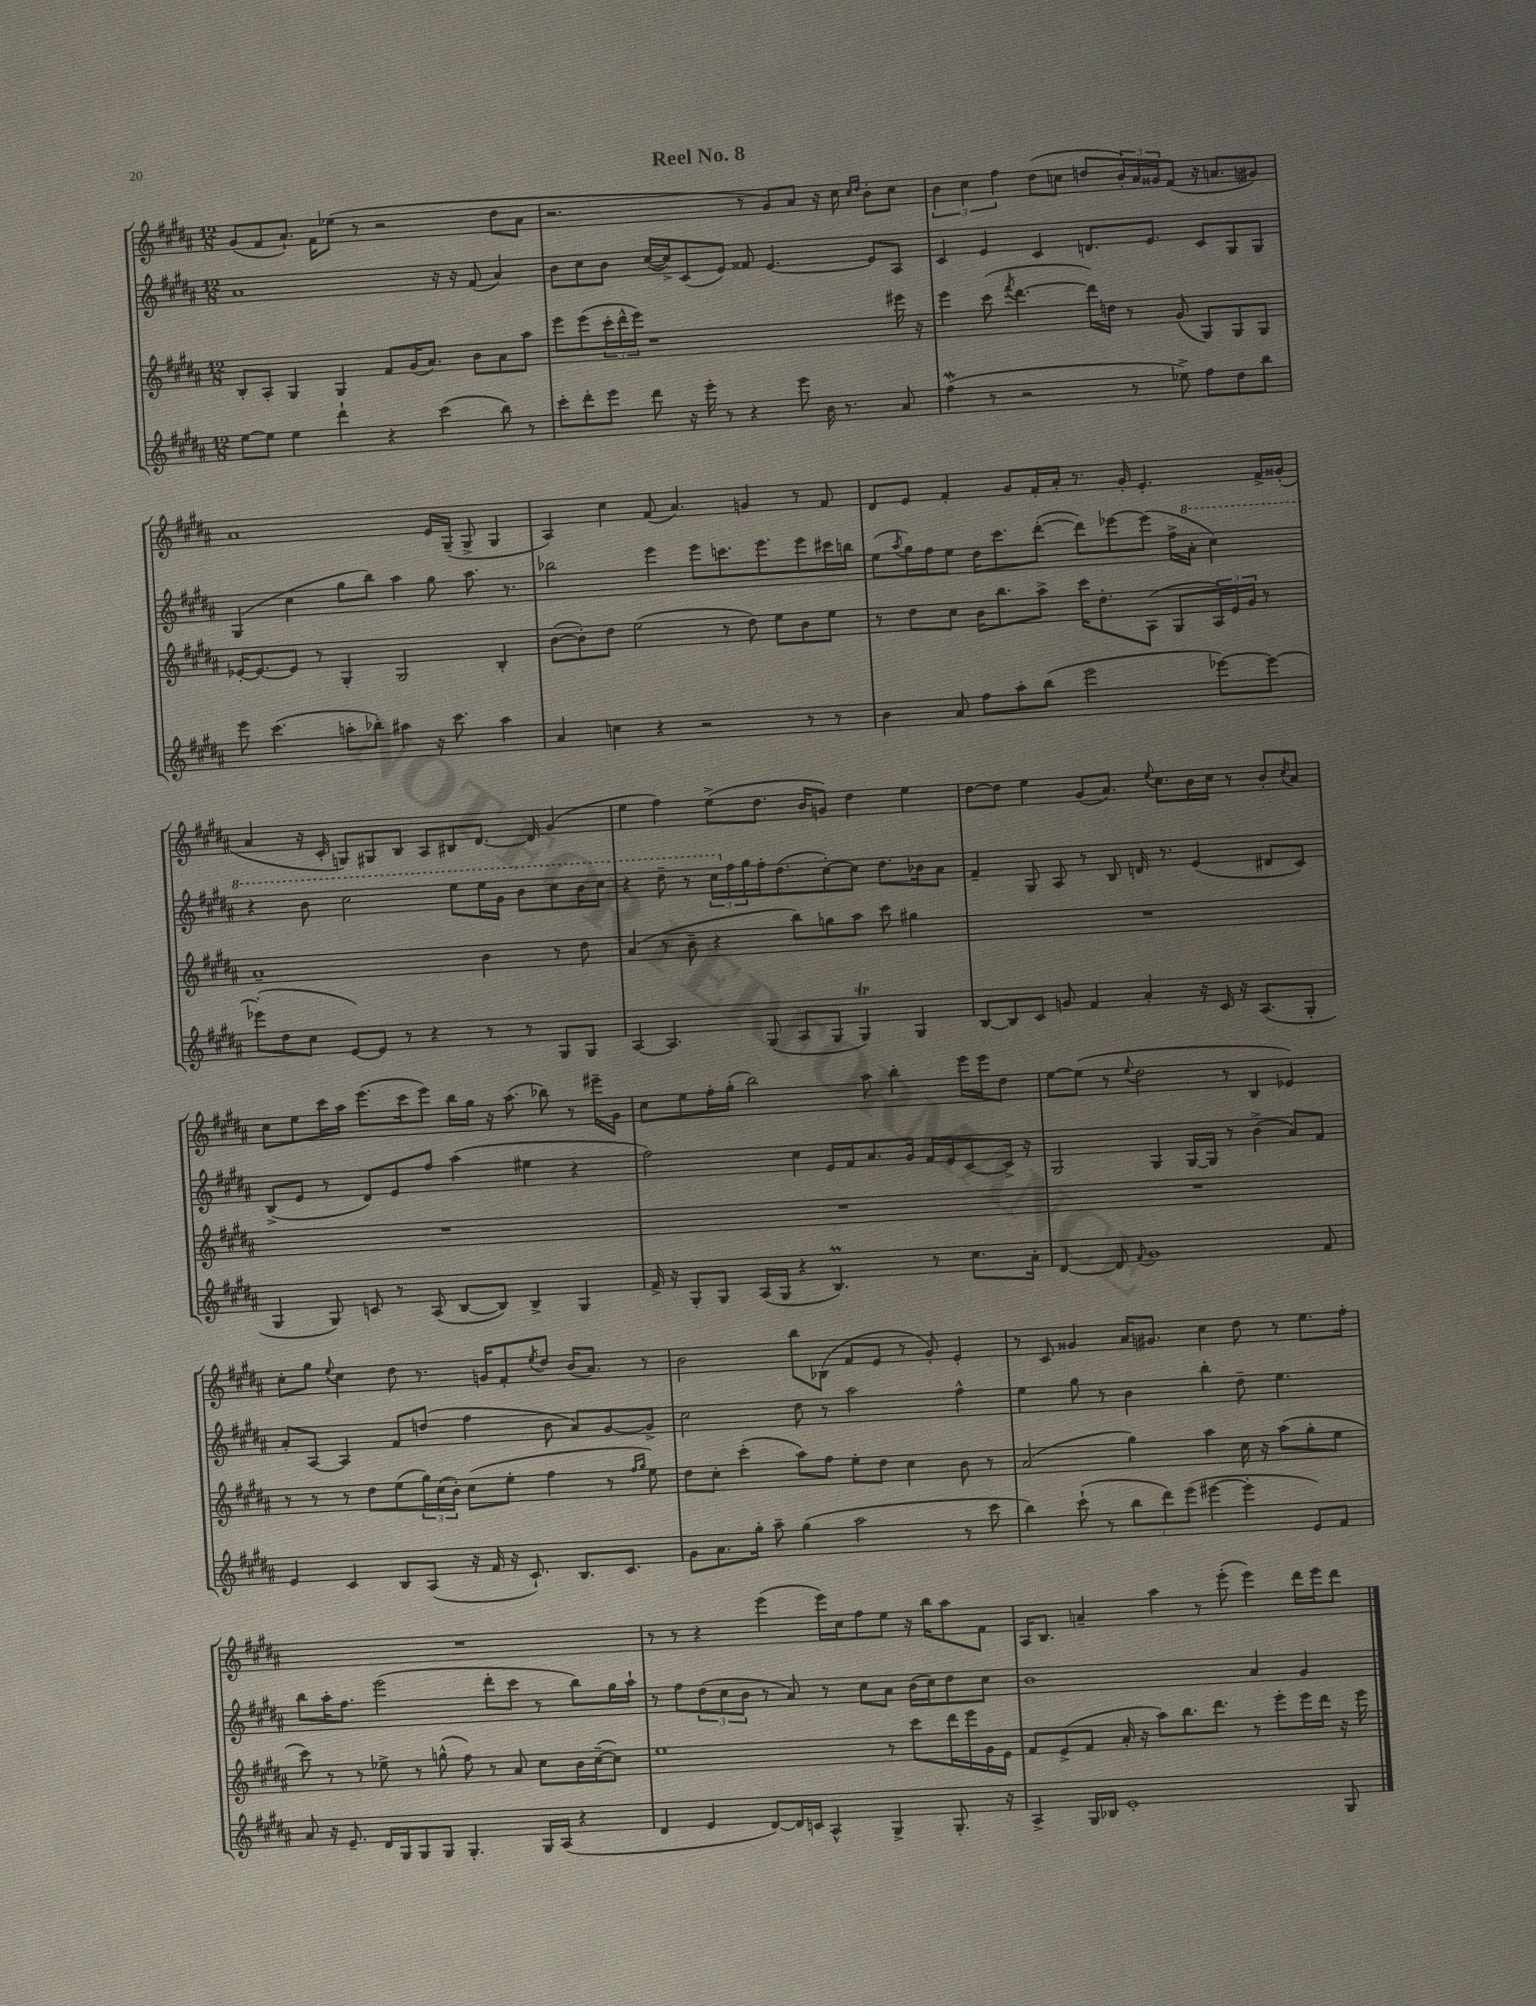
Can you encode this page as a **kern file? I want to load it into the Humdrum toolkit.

**kern	**kern	**kern	**kern
*staff4	*staff3	*staff2	*staff1
*clefG2	*clefG2	*clefG2	*clefG2
*k[f#c#g#d#a#]	*k[f#c#g#d#a#]	*k[f#c#g#d#a#]	*k[f#c#g#d#a#]
*M12/8	*M12/8	*M12/8	*M12/8
[8ee	8B'	1a#	(8g#
8ee]	8A#'	.	8f#
4ee	4G#	.	8.a#`)
.	.	.	16f#
4ddd#`	4G#	.	(8ee-
.	.	.	8r
4r	8f#	.	2r
.	(16g#	.	.
.	8.a#)	.	.
(4ccc#	.	16r	.
.	.	16r	.
.	8b	(8f#	.
8bb)	8a#	4a#)	8dd#
8r	8aa#	.	8a#
=	=	=	=
8ccc#'	8eee	8b	2.r
8ddd#'	(8eee	8cc#	.
8eee	24ccc#'	8b	.
.	24ddd#^^	.	.
.	24eee)	.	.
8ddd#	1r	([16cc#	.
.	.	16cc#^])	.
16r	.	(8c#	.
16eee'	.	.	.
8r	.	8e)	.
4r	.	8f##	8r
.	.	[4.e	8g#)
8eee	.	.	8a#
16b	.	.	16r
8.r	.	.	16cc#
.	.	.	16qqcc#
.	.	.	16qqdd#
.	.	8e]	8b'
8a#	16eee#	8A#	8cc#
.	16r	.	.
=	=	=	=
(4ff#	4eee	4c#	6b
.	.	.	6cc#
8r	(8ccc#	4e	.
.	.	.	6ff#
.	8qfff#	.	.
2r	[4.ddd#	.	.
.	.	4c#	(8dd#
.	.	.	8cc
.	16ddd#])	8.d	8dd
.	16dd	.	.
8r	8r	.	24b')
.	.	.	24a#
.	.	8.e	.
.	.	.	24g##
8ee-^)	(8g#	.	(8f#
8ff#	8G#)	8c#	16r
.	.	.	8.a
8dd#	8G#	8G#	.
8bb	8G#	8G#	8g#)
=	=	=	=
8eee	[16e-'	(4G#	1a#
.	8.e-_	.	.
(4.ccc#	.	.	.
.	8e-]	4cc#	.
.	8r	.	.
8aa'	4G#'	8gg#	.
8bb-')	.	8bb)	.
4aa#	2G#	4aa#	.
16r	.	8gg#	16e
8.ccc#	.	.	(16G#~
.	.	8.aa#	8G#^
4aa#	4B'	.	4G#
.	.	8.r	.
=	=	=	=
4a#	([8b	2bb-	4A#)
.	8b'])	.	.
4cc	8dd#	.	4cc#
.	(2ee	.	.
4r	.	4eee	(8f#
.	.	.	4.a#)
2r	.	8eee	.
.	8r	8.ccc	.
.	8dd#)	.	4g
.	.	8.eee	.
.	8ee	.	.
8r	8b	8eee	8r
8r	8ee	16ccc#	8f#
.	.	16bb	.
=	=	=	=
4b	8r	(8ee	8d#
.	.	8qaa#	.
.	8dd#	16gg#)	8e
.	.	16ff#	.
8a#	8cc#	8ee	4f#'
8ff#	16b	16dd#	.
.	8.bb	8.ccc#	.
8aa#'	.	.	8g#
(8bb	8aa#^	([8ddd#'	16f#'
.	.	.	16a#'
2eee	16ccc#	8ddd#])	8.r
.	8.dd#'	.	.
.	.	[8eee-	.
.	.	.	16g#'
.	(8A#	(8eee-]	4.e'
.	8G#	16ff#^	.
.	.	16aa#'	.
[8eee-)	24A#)	4ccc#)	.
.	24e	.	.
.	24g#	.	.
8eee-_	8r	.	16f#^
.	.	.	(16g##'
=	=	=	=
(8eee-']	1a#~	4r	4a#
8dd#	.	.	.
8cc#	.	8bb	16r
.	.	.	16c#'
[8e)	.	2ccc#	8G)
8e]	.	.	8G#
8r	.	.	8B
4r	.	.	8A#
.	.	8eee	8B#
8r	4b	16eee	[8.d#
.	.	16gg#	.
8r	.	8bb	.
.	.	.	16d#]
8G#	8r	8ccc#	(4g#
8G#	8dd#	16bb	.
.	.	16ccc#	.
=	=	=	=
[4A#	(4a#	4r	4ee
4.A#]	8r	8ddd#~	4ff#)
.	8b~	8r	.
.	4r	24ccc#	(8ee^
.	.	24ff#	.
.	.	24gg#	.
(8G#	.	16ff#'	8.dd#
.	.	(8.dd#	.
8A#	8bb)	.	.
.	.	.	16b
8G#	8gg	[8cc#')	8g)
4G#)	8aa#	8cc#]	4dd#
.	8ccc#	8.dd#	.
4G#	4gg#	.	4ee
.	.	16b-	.
.	.	8a#	.
=	=	=	=
[8B	1.r	4f#~	[8dd#
8B]	.	.	8dd#]
8c#	.	8G#	4ee
8g	.	8A#	.
4f#	.	8r	(8g#
.	.	8B	8.a#)
4a#'	.	16d	.
.	.	.	8qqee
.	.	8.r	8.cc#
16r	.	(4e	16b
16c#	.	.	16cc#
16r	.	.	8r
(8.A#	.	.	.
.	.	8d#	8b'
.	.	.	8qcc#
8G#'	.	8c#)	8a#
=	=	=	=
4G#	1.r	(8B^	8cc#
.	.	8e	8ee
8G#)	.	8r	16ccc#
.	.	.	16aa#
8c	.	8d#)	(8.eee
8r	.	8e	.
.	.	.	16ccc#
(8A#	.	8ff#	8eee)
[8B	.	(4aa#	16bb
.	.	.	16gg#
8B])	.	.	16r
.	.	.	(8.aa#
4B^	.	4ee#	.
.	.	.	8bb-)
4G#	.	4r	8r
.	.	.	16eee#~
.	.	.	16g#
=	=	=	=
16f#^	1.r	2ff#)	8cc#
16r	.	.	.
8G#'	.	.	8ee
8G#	.	.	16ff#'
.	.	.	(16gg#'
(16A#	.	.	2bb)
16G#	.	.	.
4r	.	4cc#	.
4.B)	.	16e	.
.	.	16f#	.
.	.	8.a#	8aa#
.	.	.	4bb'
.	.	16g#	.
8r	.	16f#	.
.	.	16e	.
8.cc#	.	[8c#	16eee
.	.	.	16eee
.	.	16c#^]	8dd#
16a#'	.	16r	.
=	=	=	=
[4d#	1.r	2G#	[8ee
.	.	.	(8ee]
8d#]	.	.	8r
8qqf#	.	.	8qqee
1g#	.	.	2dd#
.	.	4G#	.
.	.	[16G#	.
.	.	16G#]	.
.	.	8r	8r
.	.	(4b^	4B
.	.	8a#)	4e-)
8f#	.	8f#	.
=	=	=	=
4e	8r	8a#'	8cc#'
.	8r	[8A#	8gg#
.	.	.	8qqee
4c#	8r	4A#]	4cc#
.	8dd#	.	.
8B	(8ee	8f#	8dd#
(8A#	24gg#)	(8dd	8.r
.	(24cc#	.	.
.	24b')	.	.
16r	(8cc#	4ff#	.
16f#	.	.	16g
16r	8ee'	.	8f#'
8.c#`)	.	.	.
.	.	.	8qee
.	4ff#	8b	8dd#
8.B	.	8a#)	(16b
.	.	.	8.a#)
.	8r	[8g#	.
8.c#	.	.	.
.	16qqff#	.	.
.	16qqgg#	.	.
.	8ee)	8g#^]	8r
=	=	=	=
8g#	8dd#	2cc#	2b
8.a#	8cc#'	.	.
.	(4ccc#'	.	.
16gg#'	.	.	.
8aa#~	.	.	.
(4gg#	8aa#)	8dd#	8bb
.	8ff#	8r	(8B-
2aa#	8ee'	2aa#	8f#
.	8dd#	.	8e
.	4cc#	.	8r
.	.	.	8g#')
8r	8b	4ff#^^	4e'
8ccc#	8r	.	.
=	=	=	=
4bb)	(2a#	4ee	8r
.	.	.	8c#
(8ccc#`	.	8gg#	4g##
8r	.	8r	.
12bb	4gg#)	4b	16a#
.	.	.	8.g#
12ddd#)	.	.	.
(12eee	.	.	.
[4eee#	4aa#	4bb'	4cc#
4eee#']	16cc#	8dd#~	8dd#
.	16r	.	.
.	(8aa#	4.ee	8r
8e)	8gg#'	.	8.ee
8f#	8ee	.	.
.	.	.	16ff#'
=	=	=	=
8a#	8ccc#)	8bb	1.r
16r	8r	16aa#'	.
8.e~	.	8.ff#	.
.	8r	.	.
16d#	8ee-^	(2eee	.
16G#	.	.	.
8G#	8r	.	.
8G#	(8gg^^	.	.
4.G#'	8ff#)	.	.
.	8r	8ddd#'	.
.	8a#	8ccc#	.
16G#	8cc#	8r	.
(16A#	.	.	.
4r	16b	8bb)	.
.	([16cc#~	.	.
.	8cc#])	16gg#	.
.	.	16aa#`	.
=	=	=	=
4d#	1ee	8r	8r
.	.	8ff#	8r
4e	.	(12dd#	4r
.	.	12cc#	.
.	.	12b	.
[8d#)	.	8r	(4eee
16d#]	.	8a#)	.
16c	.	.	.
4A#^^	.	8r	16eee)
.	.	.	16cc#
.	.	8cc#	8ff#
4G#^	8r	8a#	8ee
.	8ccc#	(16b	16r
.	.	16cc#)	16bb
8.G#'	16ddd#	8dd#	8aa#
.	16eee	.	.
.	16g#	8cc#	8f#
16r	16e	.	.
=	=	=	=
4A#^	8f#	1b	16A#
.	.	.	8.B
.	(8e^	.	.
16G#	8f#	.	4a~
16B-	.	.	.
1e'	16a#'	.	.
.	16r	.	.
.	8aa#)	.	4aa#
.	8.bb	.	.
.	.	.	8r
.	8.ddd#	.	.
.	.	.	(8eee'
.	8r	4a#	4eee)
.	8eee'	.	.
.	16eee	4g#	16ddd#
.	16ddd#	.	16eee
8G#	16r	.	8ddd#
.	16eee	.	.
==	==	==	==
*-	*-	*-	*-
